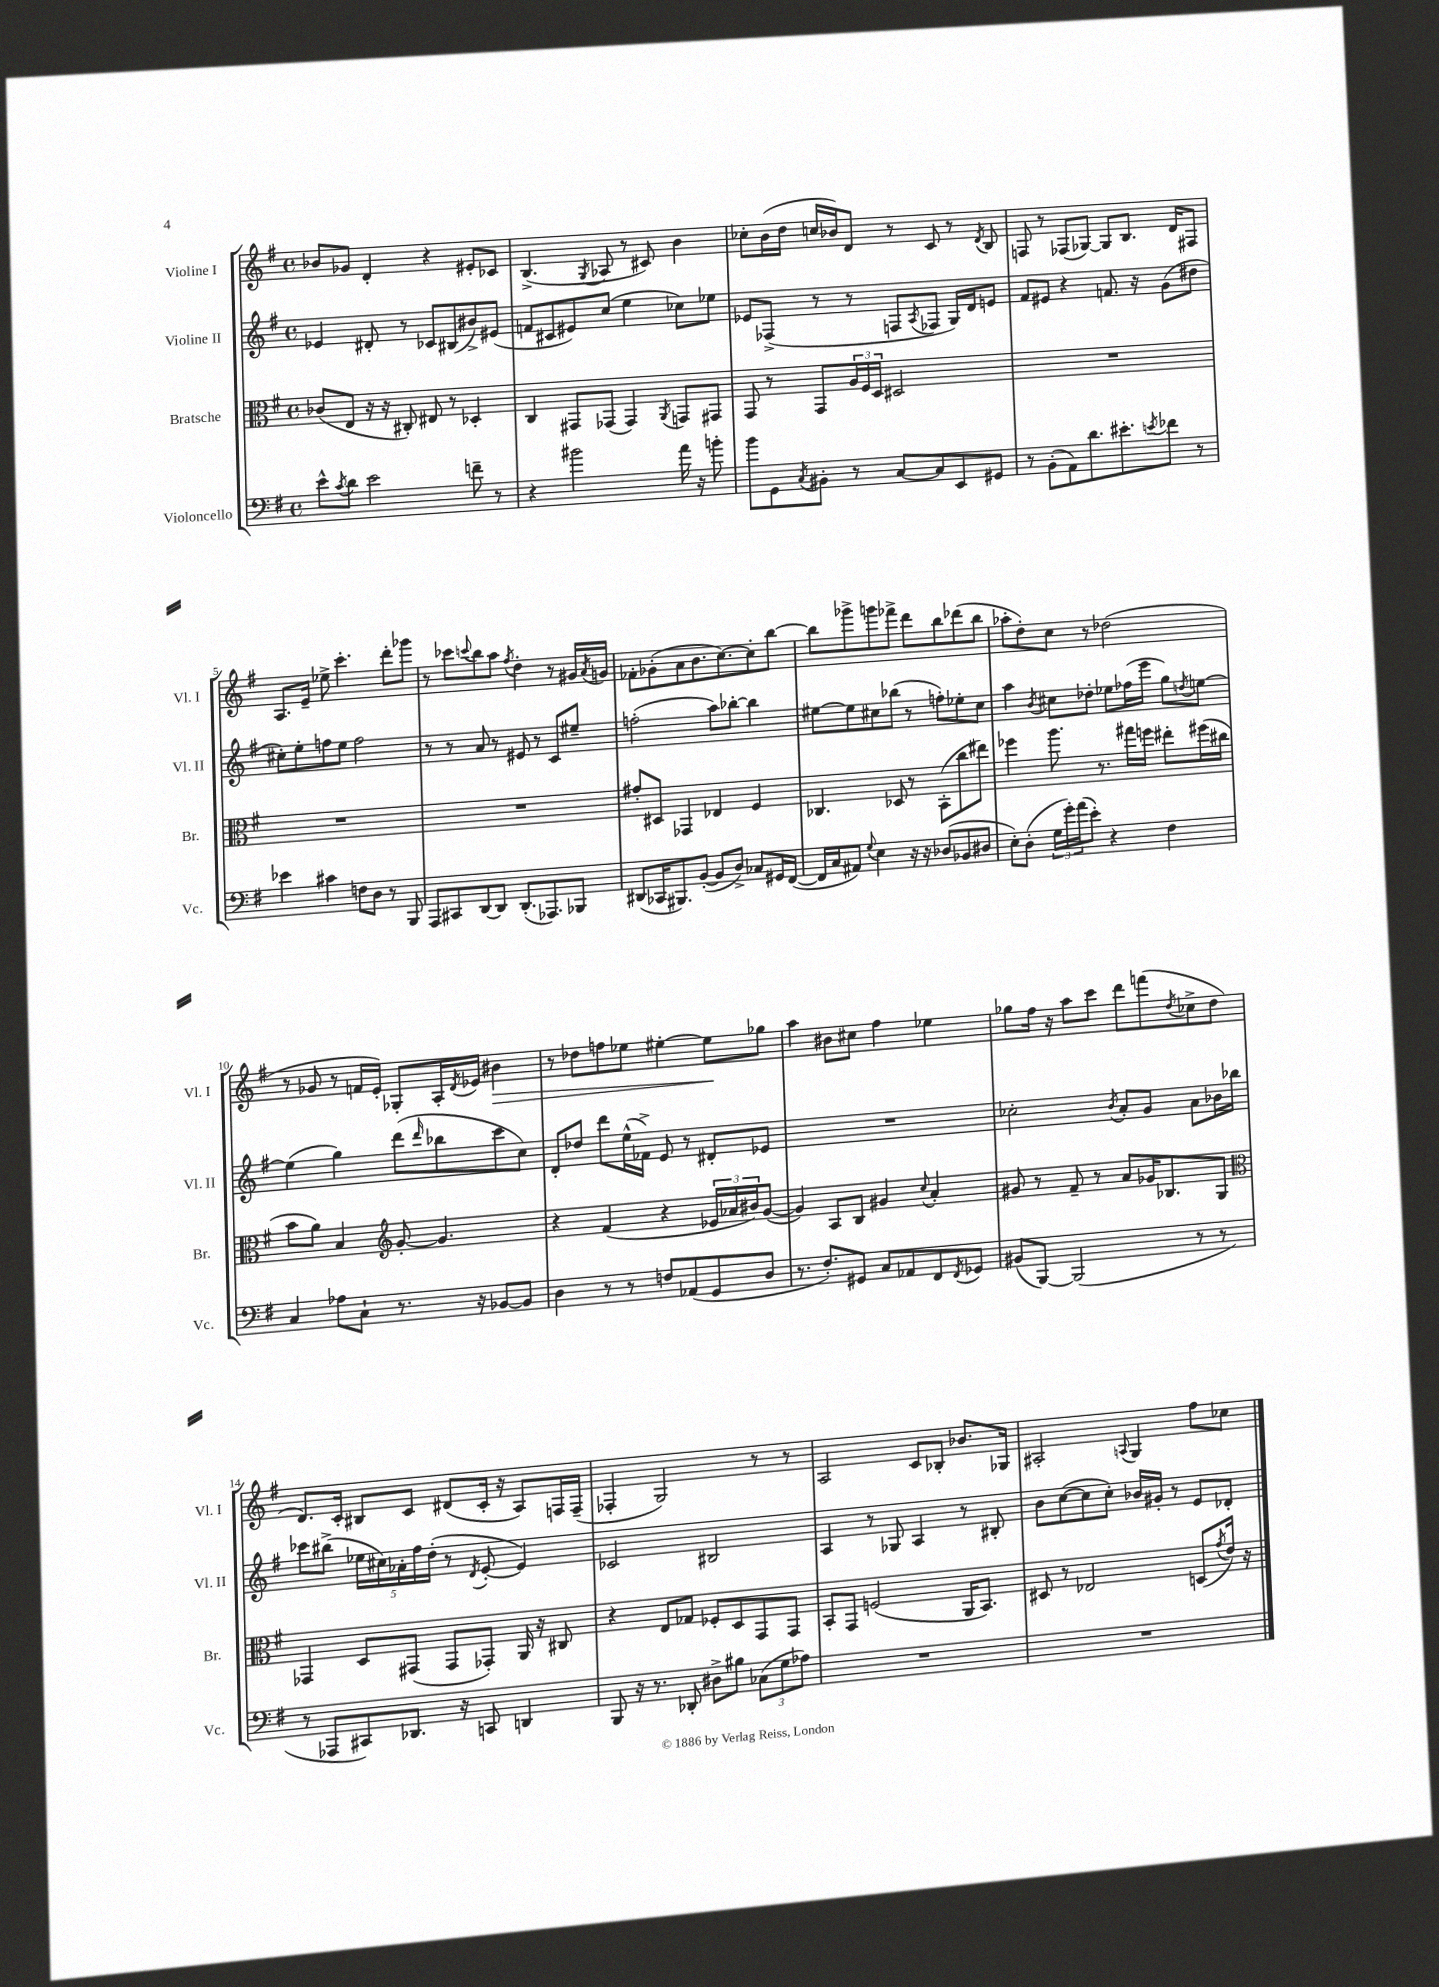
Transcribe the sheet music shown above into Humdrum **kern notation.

**kern	**kern	**kern	**kern
*staff4	*staff3	*staff2	*staff1
*clefF4	*clefC3	*clefG2	*clefG2
*k[f#]	*k[f#]	*k[f#]	*k[f#]
*M4/4	*M4/4	*M4/4	*M4/4
*met(c)	*met(c)	*met(c)	*met(c)
8e^^\L	(8c-/L	4e-/	8b-/L
8qc/	.	.	.
8d\J	8E/J	.	8g-/J
2e\	16r	8d#'/	4d'/
.	16r	.	.
.	8C#'/)	8r	.
.	8E#/	8c-/L	4r
.	8r	(8B#/	.
8f~\	4D-'/	8b#^/)	8e#'/L
8r	.	(8e#/J	8c-/J
=	=	=	=
4r	4C/	8f/L	(4.B^/
.	.	8c#/	.
2b#\	8GG#/L	8e#/)	.
.	.	.	8qG/
.	(8GG-/J	(8cc/J	8A-/
.	4GG-/)	4ee\	8r
.	.	.	8c#/)
.	8qAA/	.	.
16a\	8GG/L	8cc-\L)	4b\
16r	.	.	.
8b'\	8GG#/J	8ee-\J	.
=	=	=	=
8b\L	8GG/	8e-/L	8cc-'\L
8GG\	8r	(8F-^/J	(16b\L
.	.	.	16dd\JJ
8qC/	.	.	.
8BB#'\J	8GG/L	8r	16cc/LL
.	.	.	16b-/J)
8r	24A/L	8r	8d/J
.	24F#/	.	.
.	24D/JJ	.	.
[8C/L	2D#/	8F/L	8r
.	.	8qA/	.
8C/]	.	8F-/J	8c/
8EE/	.	16G/LL)	8r
.	.	16d/J	.
.	.	.	8qd/
8GG#/J	.	8e/J	8B/
=	=	=	=
8r	1r	8f#/L	8F/
(8BB'\L	.	8e#/J	8r
8AA\)	.	4r	(8F-/L
8.d\	.	.	[8G-/J)
.	.	8.f/	8G-/]L
8.e#'\	.	.	.
.	.	.	8.B/J
.	.	16r	.
8qe/	.	.	.
8f-\J	.	(8g\L	.
.	.	.	16d/LK
8r	.	8dd#\J	8F#/J
=	=	=	=
4e-\	1r	8cc#'\L)	8.A/L
.	.	8ee'\	.
.	.	.	16e~/Jk
4c#\	.	8ff\	8ee-^\
.	.	8ee\J	4.ccc'\
8F\L	.	2ff\	.
8D\J	.	.	.
8r	.	.	8ddd'\L
8BBB/	.	.	8ggg-\J
=	=	=	=
8AAA/L	1r	8r	8r
8CC#/	.	8r	8ccc-\L
.	.	.	8qqccc/
[8DD/	.	8a/	8bb\
8DD/]J	.	8r	8aa\J
.	.	.	8qff#/
(8.DD'/L	.	8e#/	4dd'\
.	.	8r	.
8.AAA-/)	.	.	.
.	.	8c/L	8r
8BBB-/J	.	8ee#~/J	16g#/LL
.	.	.	8qa/
.	.	.	16g/JJ
=	=	=	=
(8DD#/L	8g#'/L	(2ff'\	8f-'\L
16CC-/K	8D#/J	.	(8g-'\
8.BBB#/)	.	.	.
.	4GG-/	.	8a\
([8BB'/J	.	.	8.b\
8BB/]L	4E-/	8aa\L)	.
.	.	.	[8.cc\)
8D^/J)	.	[8bb-'\J	.
8C-/L	4F#/	4bb-\]	8cc'\]
16GG#/L	.	.	[8bb\J
([16FF#/JJ	.	.	.
=	=	=	=
16FF#/]LL	4.C-/	[8ee#\L	8bb\]L
16C/J	.	.	.
8AA#/J)	.	8ee#\]	8ggg-^\
8qqG/	.	.	.
4E\	.	8cc#\	8ggg\
.	8D-/	(8bb-\J	8fff-^\J
16r	8r	8r	8ddd\L
16r	.	.	.
(8D-/L	(8BB'\L	8ff'\L)	8bb\
8BB-/	8cc\	8ee-'\	(8ddd-\
8D#/J	8ee#\J)	8cc#\J	8bb\J
=	=	=	=
8E'\L)	4ff-\	4aa\	8aa-'\L
(8D'\J	.	.	8dd'\)
.	.	8qb/	.
24G\LL	8.aa\	8cc#\L	8cc\J
24g'\)	.	.	.
(24a\J	.	.	.
8e'\J)	.	8dd-'\J	8r
.	8.r	.	.
4r	.	8ee-\L	(2dd-\
.	16gg#\LL	(16ff-\L	.
.	16ff\JJ	16eee\JJ	.
4F#\	8ee#'\L	8gg\L)	.
.	.	8qdd/	.
.	(16ff#\L	[8ee\J	.
.	16cc#\JJ	.	.
=	=	=	=
4C/	8b\L	(4ee\]	8r
.	8a\J)	.	8g-/
8A-\L	4B/	4gg\)	8r
8C`\J	.	.	16f/LL
.	.	.	16e'/JJ)
*	*clefG2	*	*
8.r	[8g'/	(8ddd\L	8G-'/L
.	.	16qqddd/	.
.	4.g/]	8bb-\	16A'/L
.	.	.	8qd/
16r	.	.	16e-/JJ
[8BB-/L	.	8ccc\	4b#\
8BB-/]J	.	8cc\J)	.
=	=	=	=
4D\	4r	8d'/L	8r
.	.	8dd-/J	8dd-\L
8r	(4f#/	8ddd\L	8ff\
8r	.	(16ee^^\L	8ee-\J
.	.	16f-^\JJ)	.
8F/L	4r	8e/	[4ee#'\
(8AA-/	.	8r	.
8GG/	24e-/LL	8d#'/L	8ee#\]L
.	24a-/	.	.
.	24b#/J)	.	.
8D/J	([8g/J	8e-/J	8gg-\J
=	=	=	=
8.r	4g/])	1r	4aa\
8.F#'/L)	.	.	.
.	8A/L	.	8b#\L
8GG#/J	8B/J	.	8cc#\J
8C/L	4g#/	.	4ff#\
8AA-/	.	.	.
.	8qqcc/	.	.
8FF#/	4a'/	.	4ee-\
8qFF#/	.	.	.
8GG-/J	.	.	.
=	=	=	=
(8BB#/L	8g#/	2cc-'\	8gg-\L
[8BBB/J)	8r	.	16ff#\Jk
.	.	.	16r
(2BBB/]	8f#~/	.	8aa\L
.	8r	.	8ccc\J
.	.	8qb/	.
.	8a/L	8a'/L	8ddd\L
.	16g-/K	8g/J	(8fff\
.	8.B-/	.	.
.	.	.	8qdd/
8r	.	8a\L	8cc-^\
8r	8G/J	16b-\L	8dd\J
.	.	16bb-\JJ	.
=	=	=	=
*	*clefC3	*	*
8r	4GG-/	8ccc-\L	8.d/L)
8AAA-/L	.	(8bb#^\J	.
.	.	.	16c'/Jk
8CC#/)	8D/L	20ee-\LL	8B#/L
.	.	20cc#\)	.
.	.	20a-'\	.
8.DD-/J	(8GG#/J	.	8c/J
.	.	20ff#\	.
.	.	(20dd'\JJ	.
.	8GG#/L	8r	(8d#/L
16r	.	.	.
.	.	8qd/	.
8CC/	8GG-'/J)	[8e'/	16c'/Jk
.	.	.	16r
4DD/	16AA/	4e/])	8A/L)
.	16r	.	.
.	8C#/	.	16F/L
.	.	.	(16F~/JJ
=	=	=	=
8BBB/	4r	2c-/	4F-'/
16r	.	.	.
8.r	.	.	.
.	8E/L	.	2G/)
8DD-'/	8G-/J	.	.
8D#^\L	8F-'/L	2B#/	.
8B#\J	8D/	.	.
(12C-\L	8GG/	.	8r
12G\	.	.	.
.	8GG/J	.	8r
12A-\J)	.	.	.
=	=	=	=
1r	8BB'/L	4A/	2A/
.	8GG/J	.	.
.	(2F/	8r	.
.	.	8G-/	.
.	.	4A/	8c/L
.	.	.	8B-'/J
.	16AA/LK	8r	8.b-/L
.	8.BB/J)	.	.
.	.	8B#'/	.
.	.	.	16G-/Jk
=	=	=	=
1r	8D#/	8b\L	2A#'/
.	8r	([8cc\	.
.	2E-/	8cc\]	.
.	.	8cc'\J)	.
.	.	.	8qqA/
.	.	16b-/LL	4G/
.	.	16g#'/JJ	.
.	.	8r	.
.	(8D/L	8e/L	8ff#\L
.	8qg/	.	.
.	16e/Jk)	8d-'/J	8cc-\J
.	16r	.	.
==	==	==	==
*-	*-	*-	*-
